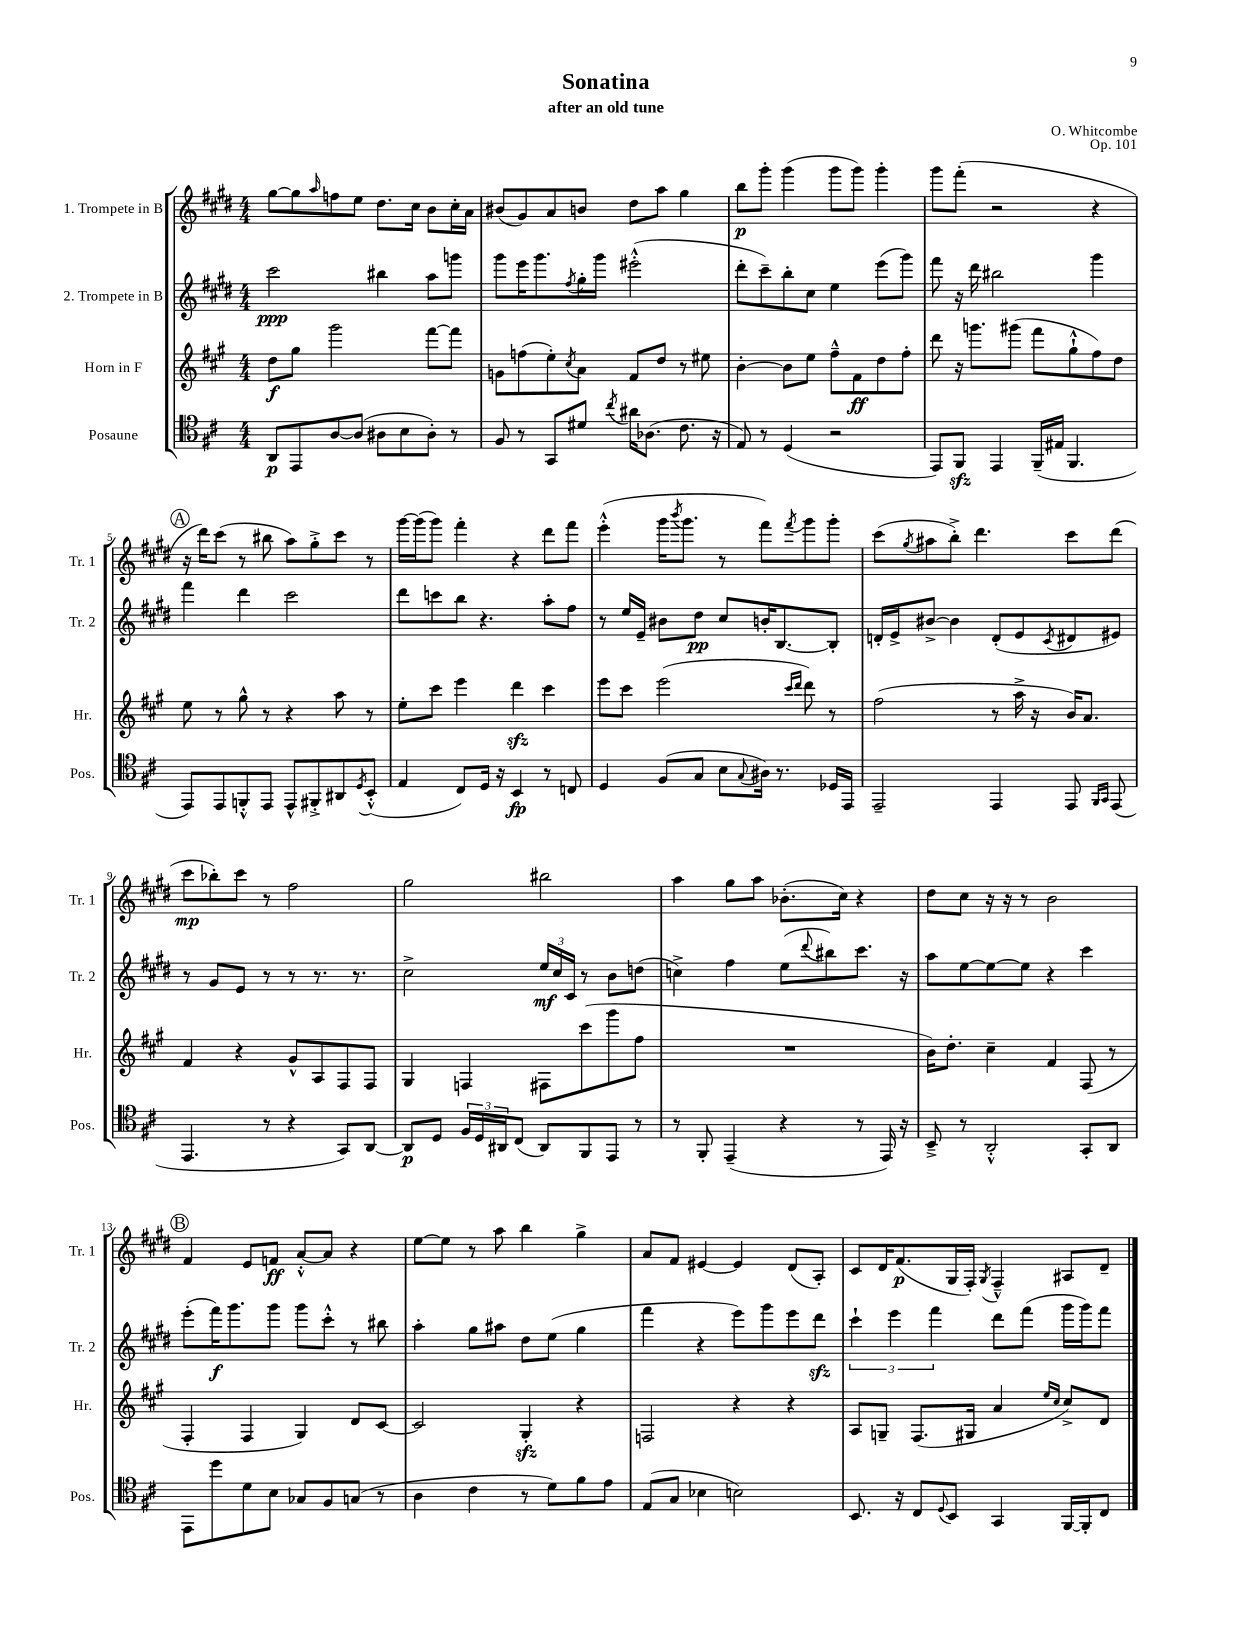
\header { title = "Sonatina" composer = "O. Whitcombe" subtitle = "after an old tune" opus = "Op. 101" }
<<
\new StaffGroup <<
\new Staff = "s0" \with { instrumentName = "1. Trompete in B" shortInstrumentName = "Tr. 1" } {
    \clef treble \key e \major \numericTimeSignature \time 4/4
    gis''8~ gis''8 \grace { a''16 } f''8 e''8 dis''8. cis''16 b'8 cis''16-. a'16 |
    bis'8( gis'8) a'8 b'8 dis''8 a''8 gis''4 |
    b''8\p gis'''8-. gis'''4( gis'''8 gis'''8) gis'''4-. |
    gis'''8 fis'''8-.( r2 r4 |
    \mark \markup { \circle "A" } r16 dis'''16) cis'''8( r8 bis''8 a''8) gis''8-.-> cis'''8 r8 |
    gis'''16~ gis'''16( gis'''8) fis'''4-. r4 dis'''8 fis'''8 |
    e'''4-.-^( gis'''16 \acciaccatura { b'''8 } gis'''8. r8 fis'''8) \acciaccatura { fis'''8 } gis'''8 gis'''8-. |
    cis'''8( \acciaccatura { gis''8 } ais''8 b''8-.->) dis'''4. cis'''8 dis'''8( |
    cis'''8\mp bes''8-.) cis'''8 r8 fis''2 |
    gis''2 bis''2 |
    a''4 gis''8 a''8 bes'8.-.( cis''16) r4 |
    dis''8 cis''8 r16 r16 r8 b'2 |
    \mark \markup { \circle "B" } fis'4 e'8 f'8\ff a'8~-.-^ a'8 r4 |
    e''8~ e''8 r8 a''8 b''4 gis''4-> |
    a'8 fis'8 eis'4~ eis'4 dis'8( a8-.) |
    cis'8 dis'16 fis'8.\p( gis16 fis16-.) \acciaccatura { gis8 } fis4---^ ais8 dis'8-- \bar "|." |
}
\new Staff = "s1" \with { instrumentName = "2. Trompete in B" shortInstrumentName = "Tr. 2" } {
    \clef treble \key e \major \numericTimeSignature \time 4/4
    cis'''2\ppp bis''4 a''8 g'''8 |
    gis'''8 e'''16 gis'''8. \acciaccatura { fis''8 } gis''16-. gis'''16 eis'''2-.-^( |
    dis'''8-. cis'''8--) b''8-. cis''8 e''4 e'''8( gis'''8) |
    fis'''8 r16 dis'''16 bis''2 gis'''4 |
    \mark \markup { \circle "A" } fis'''4 dis'''4 cis'''2 |
    dis'''8 c'''8 b''8 r4. a''8-. fis''8 |
    r8 e''16 e'16-- bis'8 dis''8\pp cis''8 b'16-. b8.~ b8-. |
    d'16-. e'16-> bis'8~-> bis'4 d'8-.( e'8 \acciaccatura { cis'8 } dis'8 eis'8) |
    r8 gis'8 e'8 r8 r8 r8. r8. |
    cis''2-> \tuplet 3/2 { e''16\mf cis''16 cis'16 } r8 b'8 d''8( |
    c''4->) fis''4 e''8( \appoggiatura { dis'''8 } bis''8) cis'''8. r16 |
    a''8 e''8~ e''8~ e''8 r4 cis'''4 |
    \mark \markup { \circle "B" } e'''8-.( fis'''16\f) gis'''8. gis'''8 gis'''8 cis'''8-.-^ r8 bis''8 |
    a''4-. gis''8 ais''8 dis''8 e''8( gis''4 |
    fis'''4 r4 e'''8) gis'''8 e'''8 dis'''8\sfz |
    \tuplet 3/2 { cis'''4-! e'''4 fis'''4 } dis'''8 fis'''8( gis'''16 gis'''16) fis'''8 \bar "|." |
}
\new Staff = "s2" \with { instrumentName = "Horn in F" shortInstrumentName = "Hr." } {
    \clef treble \key a \major \numericTimeSignature \time 4/4
    d''8\f gis''8 gis'''2 fis'''8~ fis'''8 |
    g'8 f''8( e''8-.) \acciaccatura { cis''8 } a'8 fis'8 d''8 r8 eis''8 |
    b'4~-. b'8 e''8 fis''8---^ fis'8\ff d''8 fis''8-. |
    d'''8 r16 g'''8. gis'''8( fis'''8 gis''8-!-^ fis''8) d''8 |
    \mark \markup { \circle "A" } e''8 r8 gis''8-^ r8 r4 a''8 r8 |
    e''8-. cis'''8 e'''4 d'''4\sfz cis'''4 |
    e'''8 cis'''8 e'''2( \grace { cis'''16 d'''16 } d'''8) r8 |
    fis''2( r8 a''16-> r16 b'16) a'8. |
    fis'4 r4 gis'8-^ a8 fis8 fis8 |
    gis4 f4 fis8 cis'''8( gis'''8 fis''8 |
    R1 |
    b'16) d''8.-. cis''4-- fis'4 fis8( r8 |
    \mark \markup { \circle "B" } fis4-. fis4 gis4) d'8 cis'8~ |
    cis'2 gis4-.\sfz r4 |
    f2 r4 r4 |
    a8 g8-- fis8.( gis16 a'4 \grace { e''16 cis''16 } cis''8->) d'8 \bar "|." |
}
\new Staff = "s3" \with { instrumentName = "Posaune" shortInstrumentName = "Pos." } {
    \clef tenor \key d \major \numericTimeSignature \time 4/4
    a,8\p e,8 a8~ a8( ais8 b8 ais8-.) r8 |
    fis8 r8 g,8 dis'8 \acciaccatura { cis''8 } ais'16 aes8.( cis'8. r16 |
    e8) r8 d4( r2 |
    e,8) fis,8\sfz e,4 fis,16--( eis16 fis,4. |
    \mark \markup { \circle "A" } e,8) e,8 f,8-.-^ e,8 e,8-^ fis,8-.-> ais,8 \acciaccatura { d8 } b,8-.-^( |
    e4 cis8) d16 r16 b,4\fp r8 c8 |
    d4 fis8( g8 b8 \appoggiatura { g8 } ais16) r8. des16 e,16 |
    e,2-- e,4 e,8 \grace { fis,16 g,16 } e,8( |
    e,4. r8 r4 g,8) a,8~ |
    a,8\p d8 \tuplet 3/2 { fis16 d16 ais,16 } cis8( ais,8) fis,8 e,8 r8 |
    r8 fis,8-. e,4--( r4 r8 e,16) r16 |
    b,8---> r8 a,2-.-^ g,8-. a,8 |
    \mark \markup { \circle "B" } e,8 d''8 d'8 b8 ges8 fis8 g8( r8 |
    a4 cis'4 r8 d'8) fis'8 e'8 |
    e8( g8 bes4 b2) |
    b,8. r16 cis8 \appoggiatura { d8 } b,8 g,4 fis,16~ fis,16-. cis8 \bar "|." |
}
>>
>>
